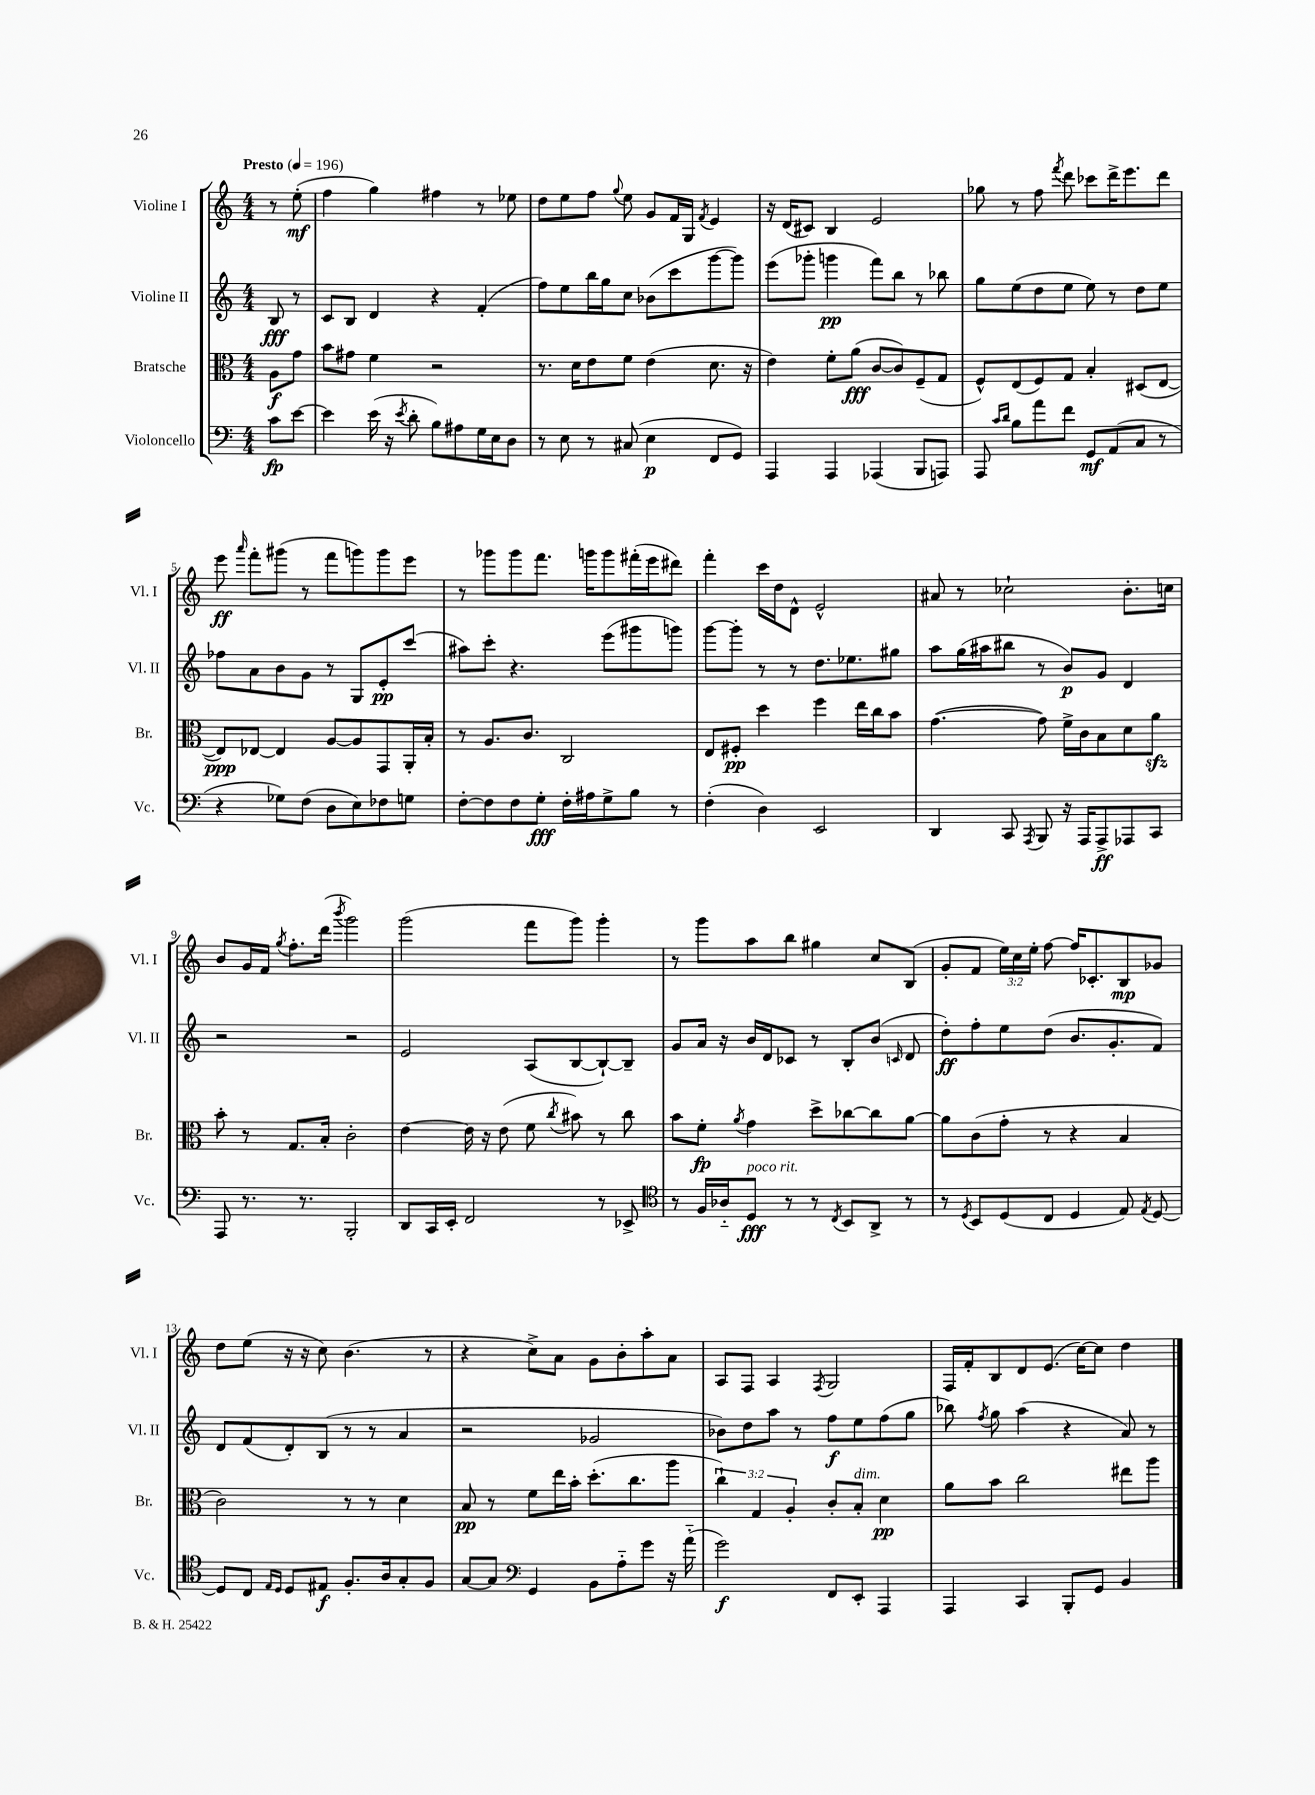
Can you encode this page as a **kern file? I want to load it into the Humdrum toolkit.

**kern	**kern	**kern	**kern
*staff4	*staff3	*staff2	*staff1
*clefF4	*clefC3	*clefG2	*clefG2
*k[]	*k[]	*k[]	*k[]
*M4/4	*M4/4	*M4/4	*M4/4
*MM196	*MM196	*MM196	*MM196
8c\L	8A\L	8B/	8r
[8e\J	8g\J	8r	(8ee'\
=	=	=	=
4e\]	8b\L	8c/L	4ff\
.	8g#\J	8B/J	.
(16e\	4f\	4d/	4gg\)
16r	.	.	.
8qe/	.	.	.
8d'\	.	.	.
8B\L)	2r	4r	4ff#\
8A#\	.	.	.
16G\L	.	(4f'/	8r
16E\J	.	.	.
8D\J	.	.	8ee-\
=	=	=	=
8r	8.r	8ff\L)	8dd\L
8E\	.	8ee\	8ee\
.	16d\LK	.	.
8r	8e\	16bb\L	8ff\J
.	.	16gg\J	.
.	.	.	8qqgg/
(8C#/	8f\J	8cc\J	8ee\
4E\	(4e\	(8b-\L	8g/L
.	.	8ccc\	16f/L
.	.	.	16G/JJ
.	.	.	8qf/
8FF/L	8.d\	[8ggg\	4e/
8GG/J)	.	8ggg\]J)	.
.	16r	.	.
=	=	=	=
4AAA/	4e\)	(8eee\L	16r
.	.	.	(16d/LK
.	.	8ggg-'\J	8c#/J)
4AAA/	8f'\L	4ggg\	4B/
.	(8a\J	.	.
(4AAA-/	[8c/L	8fff\L)	2e/
.	8c/])	8bb\J	.
8BBB/L	(8F~/	8r	.
8AAA/J)	8G/J	8bb-\	.
=	=	=	=
8AAA/	8F^^/L)	8gg\L	8gg-\
16qqc/LL	.	.	.
16qqd/JJ	.	.	.
8B\L	(8E/	(8ee\	8r
8a\	8F/)	8dd\	8ff\
.	.	.	8qfff/
8f\J	8G/J	8ee\J	8ddd\
8GG/L	4B'/	8ee\)	8ccc-\L
(8AA/	.	8r	16ddd^\K
.	.	.	8.eee\
8C/J	(8D#/L	8dd\L	.
8r	[8E/J	8ee\J	8ddd\J
=	=	=	=
4r	8E/]L)	8ff-\L	8eee\
.	.	.	16qqaaa/
.	[8E-/J	8a\	8fff'\L
8G-\L)	4E-/]	8b\	(8ggg#\J
(8F\J	.	8g\J	8r
8D\L	[8A/L	8r	8fff\L
8E\)	8A/]	8G/L	8ggg\)
8F-\	8GG/	8e'/	8ggg\
8G\J	16AA'/L	(8ccc/J	8eee\J
.	16B'/JJ	.	.
=	=	=	=
[8F'\L	8r	8aa#\L)	8r
8F\]	8.A/L	8ccc'\J	8ggg-\L
8F\	.	4.r	8ggg-\
.	8.c/J	.	.
8G'\J	.	.	8.fff\J
16F'\LL	2C/	.	.
16A#\J	.	.	16ggg\LK
8G^\	.	(8eee\L	8ggg\
8B\J	.	8ggg#\	(16fff#'\L
.	.	.	16eee\J
8r	.	8ggg\J)	8ddd#\J)
=	=	=	=
(4F'\	8E/L	[8ggg\L	4fff'\
.	8F#'/J	8ggg'\]J	.
4D\)	4dd\	8r	16ccc\LL
.	.	.	16dd\J
.	.	8r	8d^^\J
2EE/	4ff\	8.dd\L	2e^^/
.	.	8.ee-\	.
.	16ee\LL	.	.
.	16cc\J	.	.
.	8b\J	8gg#\J	.
=	=	=	=
4DD/	([4.g\	8aa\L	8a#/
.	.	(16gg\L	8r
.	.	16aa#\J	.
8CC/	.	8bb#\J	2cc-`\
8qAAA/	.	.	.
8BBB/	8g\])	8r	.
16r	16f^\LL	8b/L)	.
16AAA/LK	16c\J	.	.
8AAA^/	8B\	8g/J	.
8AAA-/	8d\	4d/	8.b'\L
8CC/J	8a\J	.	.
.	.	.	16cc\Jk
=	=	=	=
8AAA/	8b'\	2r	8b/L
8.r	8r	.	16g/L
.	.	.	16f/JJ
.	.	.	8qgg/
.	8.G/L	.	8.ff'\L
8.r	.	.	.
.	16B'/Jk	.	(16ddd\Jk
.	.	.	8qbbb/
2BBB'/	2c'\	2r	2ggg\)
=	=	=	=
8DD/L	[4e\	2e/	(2ggg\
16CC/L	.	.	.
16EE'/JJ	.	.	.
2FF/	16e\]	.	.
.	16r	.	.
.	(8e\	.	.
.	8f\	(8A/L	8fff\L
.	8qcc/	.	.
.	8b#\)	[8B/	8ggg\J)
8r	8r	8B`/_)	4ggg'\
8EE-^/	8cc\	8B~/]J	.
=	=	=	=
*clefC4	*	*	*
8r	8b\L	8g/L	8r
16F/LL	8f'\J	16a/Jk	8ggg\L
16A-'~/J	.	16r	.
.	8qa/	.	.
8D/J	4g\	16b/LL	8aa\
.	.	16d/J	.
8r	.	8c-/J	8bb\J
8r	8dd^\L	8r	4gg#\
8qC/	.	.	.
8BB/L	[8cc-\	8B'/L	.
8AA^/J	8cc-\]	(8b/J	8cc/L
.	.	16qqc/	.
8r	[8a\J	8d/	(8B/J
=	=	=	=
8r	8a\]L	8dd'\L)	8g'/L
8qD/	.	.	.
8BB/L	(8c\	8ff'\	8f/J
(8D/	8g'\J	8ee\	24ee\LL)
.	.	.	24cc\
.	.	.	24ee'\JJ
8C/J	8r	(8dd\J	[8ff\
4D/	4r	8.b/L	16ff/]LK
.	.	.	8.c-'/
.	.	8.g'/	.
8E/)	4B/	.	8B/
8qE/	.	.	.
[8D/	.	8f/J)	8g-/J
=	=	=	=
8D/]L	2c\)	8d/L	8dd\L
8C/J	.	(8f/	(8ee\J
16qqE/LL	.	.	.
16qqD/JJ	.	.	.
8D/L	.	8d'/)	16r
.	.	.	16r
8E#/J	.	(8B/J	8cc\)
8.F'/L	8r	8r	(4.b\
.	8r	8r	.
16A/k	.	.	.
8G'/	4d\	4a/	.
8F/J	.	.	8r
=	=	=	=
[8G/L	8B/	2r	4r
8G/]J	8r	.	.
*clefF4	*	*	*
4GG/	8f\L	.	8cc^\L)
.	16ee\L	.	8a\J
.	16b'\JJ	.	.
8BB\L	(8.dd'\L	2g-/	8g\L
8A'~\	.	.	8b'\
.	8.cc\	.	.
8g\J	.	.	8aa'\
16r	8aa\J	.	8a\J
(16a'~\	.	.	.
=	=	=	=
2g\)	6cc`\)	8b-\L)	8A/L
.	.	8dd\	8F/J
.	6G/	.	.
.	.	8aa\J	4A/
.	6A'/	.	.
.	.	8r	.
.	.	.	8qF/
8FF/L	8c'/L	8ff\L	2G/
8EE'/J	8B'/J	8ee\	.
4AAA/	4d\	(8ff\	.
.	.	8gg\J	.
=	=	=	=
4AAA/	8a\L	8bb-\)	16F/LL
.	.	.	16f'/J
.	.	8qff/	.
.	8b\J	8gg\	8B/
4CC/	2cc\	(4aa\	8d/
.	.	.	(8.e/J
8BBB'/L	.	4r	.
.	.	.	[16cc\LK)
8GG/J	.	.	8cc\]J
4BB/	8ee#\L	8a/)	4dd\
.	8aa\J	8r	.
==	==	==	==
*-	*-	*-	*-
